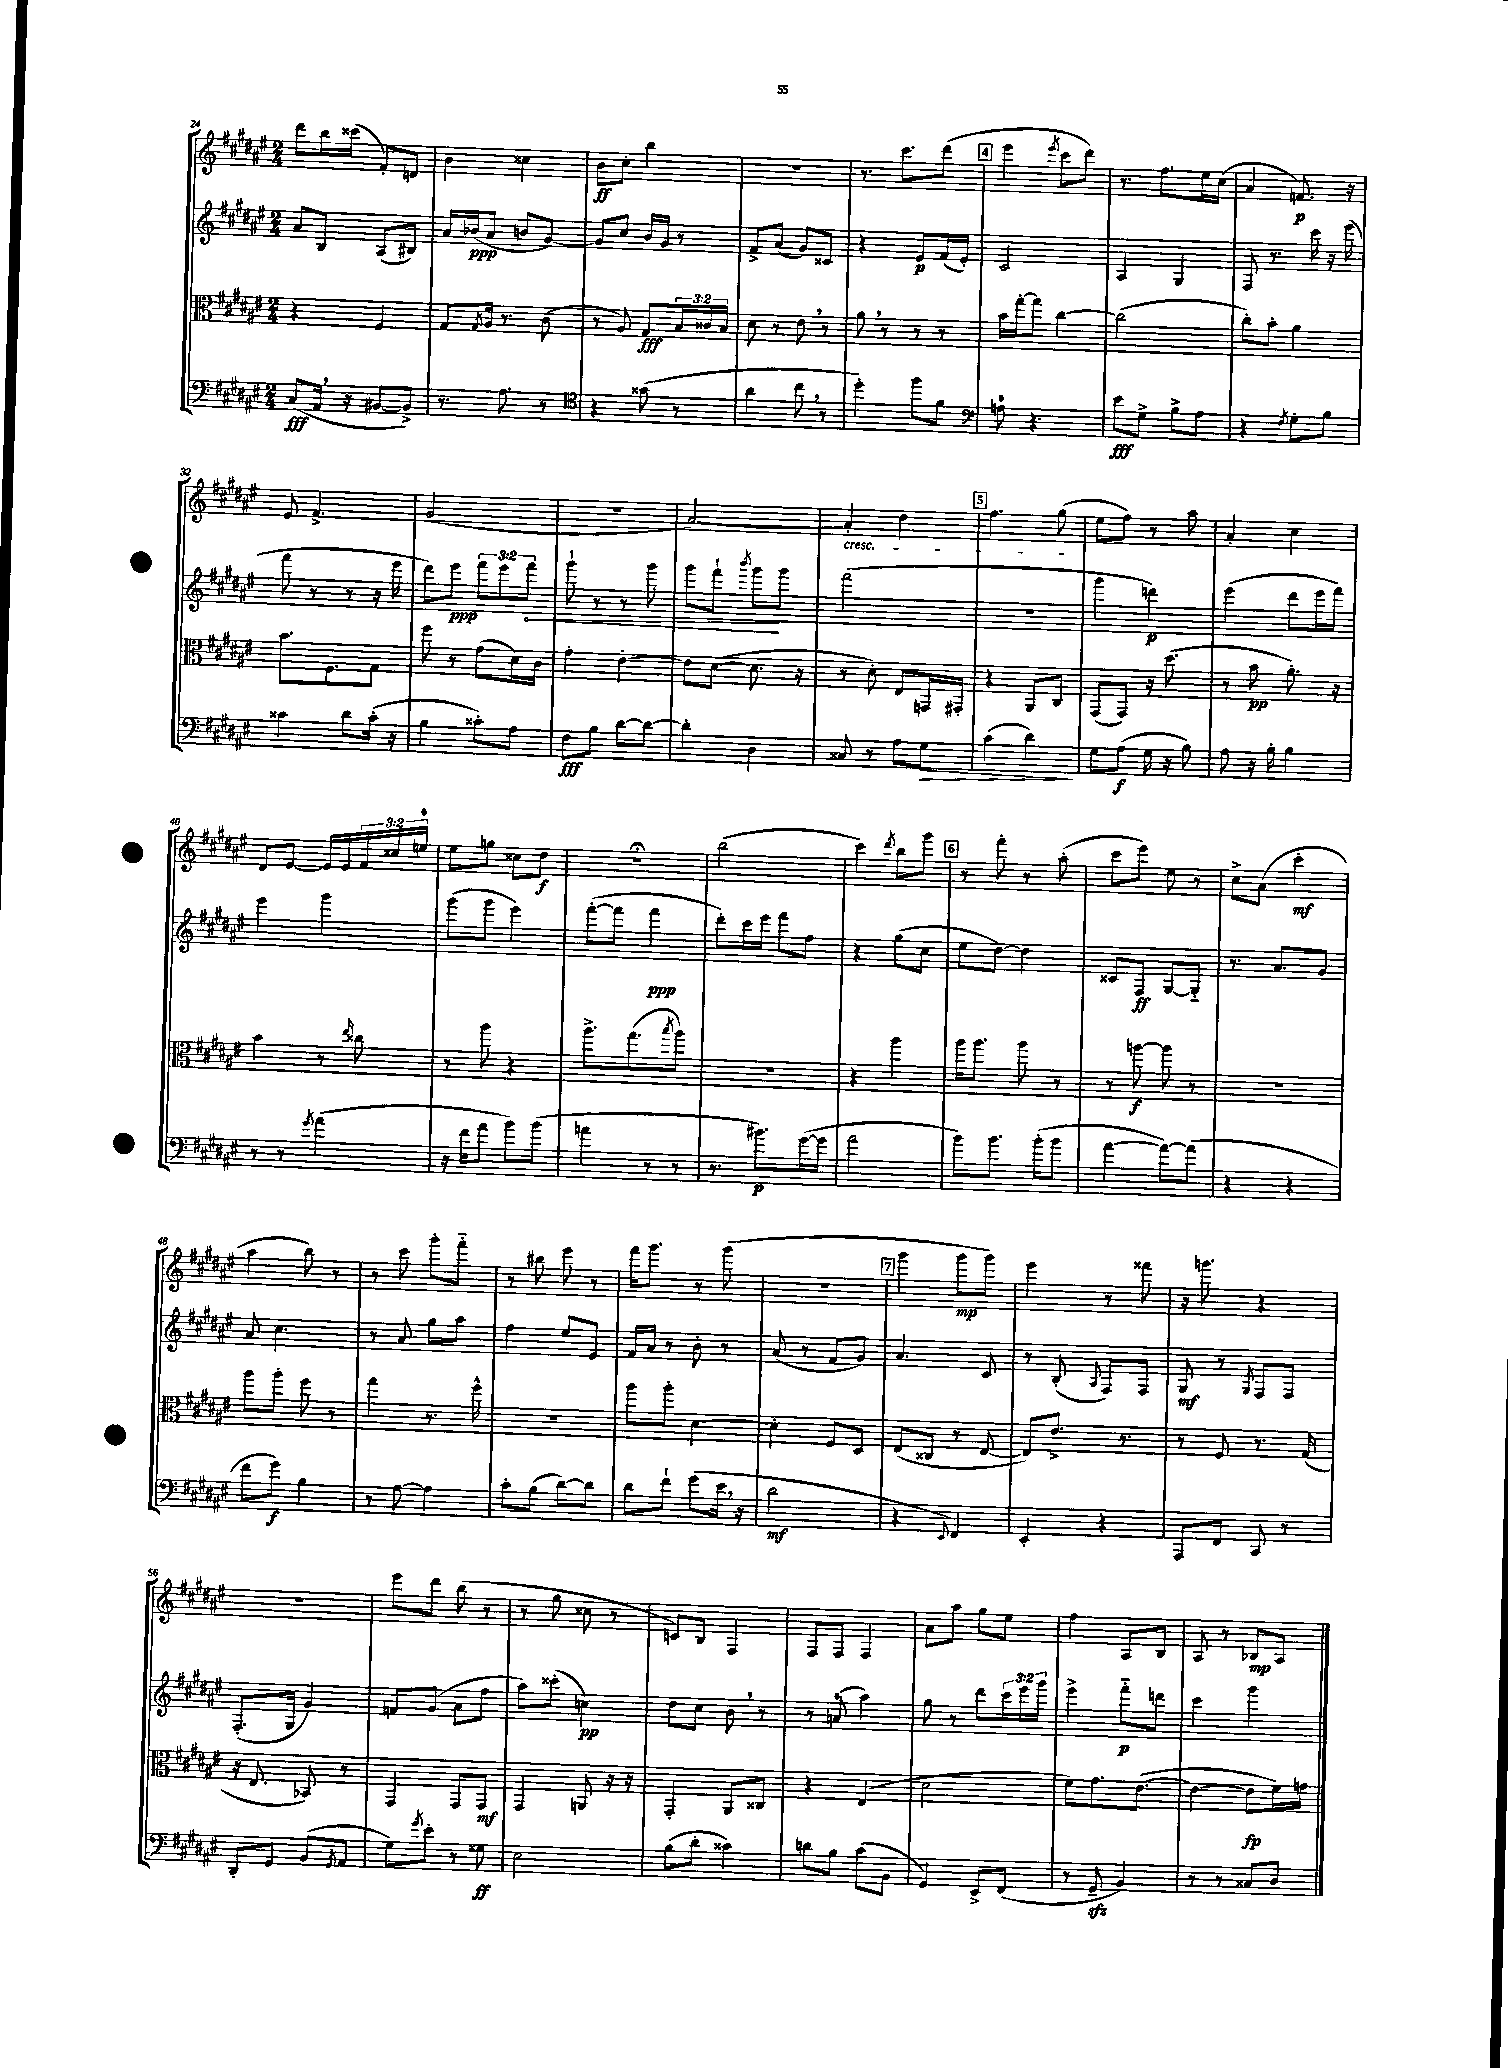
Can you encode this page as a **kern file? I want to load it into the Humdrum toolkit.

**kern	**kern	**kern	**kern
*staff4	*staff3	*staff2	*staff1
*clefF4	*clefC3	*clefG2	*clefG2
*k[f#c#g#d#a#e#]	*k[f#c#g#d#a#e#]	*k[f#c#g#d#a#e#]	*k[f#c#g#d#a#e#]
*M2/4	*M2/4	*M2/4	*M2/4
(8C#	4r	8a#	8ddd#
16AA#	.	8B	16bb
16r	.	.	(16ccc##
[8BB#	4F#	(8A#	8f#')
8BB#^])	.	8B#)	8d
=	=	=	=
8.r	8G#	16a#	4b
.	.	(16b-	.
.	8qG#	.	.
.	16A#	8a#	.
8.A#	8.r	.	.
.	.	8b	4cc##
8r	(8c#	[8g#)	.
=	=	=	=
*clefC4	*	*	*
4r	8r	8g#]	8b
.	8A#)	8cc#	8cc#'
(8g##	8G#	16b	4bb
.	.	16g#	.
8r	24B	8r	.
.	24c##	.	.
.	24B	.	.
=	=	=	=
4a#	8d#	8f#^	2r
.	8r	(8a#	.
8cc#	8e#	8g#)	.
8r	8r	8c##	.
=	=	=	=
4dd#')	8a#	4r	8.r
.	8r	.	.
.	.	.	8.ccc#
8ff#	8r	8e#	.
8f#	8r	(16f#	(8ddd#
.	.	16e#')	.
=	=	=	=
*clefF4	*	*	*
8A	16b	2c#	4eee#
.	[16gg#'	.	.
4.r	8gg#]	.	.
.	.	.	8qeee#
.	[4cc#	.	8ccc#
.	.	.	8ddd#)
=	=	=	=
8e#	(2cc#]	4A#	8.r
8G#^	.	.	.
.	.	.	8.ff#
8B^	.	4G#	.
8A#	.	.	16ee#
.	.	.	(16cc#
=	=	=	=
4r	8cc#')	8F#	4a#
.	8b'	8.r	.
8qF#	.	.	.
8G#'	4a#	.	8.f)
.	.	16ccc#	.
8B	.	16r	.
.	.	(16eee#	16r
=	=	=	=
4c##	8.b	8fff#	8e#
.	.	8r	4.f#^
.	8.F#	.	.
8d#	.	8r	.
(16c##'	8G#	16r	.
16r	.	16eee#	.
=	=	=	=
4B	8ff#	8ddd#)	(2g#
.	8r	8eee#	.
8c##')	(8g#	12fff#	.
.	.	12eee#	.
8A#	16d#)	.	.
.	.	12fff#	.
.	16c#	.	.
=	=	=	=
8F#	4g#'	8ggg#`	2r
8B	.	8r	.
[8d#	[4e#'	8r	.
8d#_	.	8ggg#	.
=	=	=	=
4d#']	8e#]	8ggg#	[2a#)
.	([8d#	8fff#`	.
.	.	8qbbb	.
4D#	8.d#]	8ggg#	.
.	.	8ggg#	.
.	16r	.	.
=	=	=	=
8C##	8r	(2fff#	4a#']
8r	8d#')	.	.
8A#	8E#	.	4dd#
8G#	16GG	.	.
.	16GG#'	.	.
=	=	=	=
(4c#	4r	2r	4.ff#
4d#)	8AA#	.	.
.	8C#	.	(8gg#
=	=	=	=
8G#	(8GG#	4ggg#	8ee#
(8A#	8GG#)	.	8ff#)
16G#	16r	4ddd)	8r
16r	(8.dd#	.	.
8B)	.	.	8aa#
=	=	=	=
8A#	8r	(4eee#	4a#'
16r	8b	.	.
16B'	.	.	.
4B	8.a#')	8ddd#	4cc#
.	.	16eee#	.
.	16r	16fff#)	.
=	=	=	=
8r	4b	4eee#	8d#
8r	.	.	[8e#
8qg#	.	.	.
(4a#	8r	4ggg#	16e#]
.	.	.	16e#
.	16qqee#	.	.
.	8cc##	.	24f#
.	.	.	24cc##
.	.	.	24ee
=	=	=	=
16r	8r	(8ggg#	8ee#
16f#	.	.	.
8a#	8aa#	8ggg#	8gg
8b)	4r	4eee#)	8cc##
(8b	.	.	8dd#
=	=	=	=
4a	8.aa#^	([8fff#'	2r;
.	.	8fff#]	.
.	(8.gg#	.	.
8r	.	4fff#	.
.	8qbb	.	.
8r	8aa#)	.	.
=	=	=	=
8.r	2r	8ddd#')	(2bb
.	.	16ccc#	.
8.b#)	.	16eee#	.
.	.	8fff#	.
([16g#	.	8ff#	.
16g#]	.	.	.
=	=	=	=
2a#	4r	4r	4ccc#)
.	.	.	8qddd#
.	4aa#	(8gg#	8bb
.	.	8cc#	8ggg#
=	=	=	=
8b)	16aa#	8ee#	8r
.	8.aa#	.	.
8.b	.	[8dd#)	8fff#'
.	8aa#	4dd#]	8r
(16b'	.	.	.
8b	8r	.	(8aa#'
=	=	=	=
[4a#	8r	8c##	8ccc#
.	[8aa	8F#	8eee#)
8a#_)	8aa]	[8G#	8ee#
(8a#]	8r	8G#'~]	8r
=	=	=	=
4r	2r	8.r	8cc#^
.	.	.	(8a#
.	.	8.a#	.
4r	.	.	4ccc#'
.	.	8g#	.
=	=	=	=
8f#	8aa#	8a#	4aa#
8g#)	8aa#'	4.cc#	.
4B	8ff#	.	8bb)
.	8r	.	8r
=	=	=	=
8r	4gg#	8r	8r
[8A#	.	8a#	8ccc#
4A#]	8.r	8gg#	8ggg#'
.	.	8aa#	8fff#'~
.	16ff#^^	.	.
=	=	=	=
8c#'	2r	4ff#	8r
(8B	.	.	8bb#
[8d#)	.	8ee#	8eee#
8d#]	.	8e#	8r
=	=	=	=
8d#	8aa#	16f#	16fff#
.	.	16a#	8.ggg#
8f#`	8aa#'	8r	.
(8g#	[4d#	8b'	8r
16e#	.	8r	(8ggg#
16r	.	.	.
=	=	=	=
2d#	4d#']	(8a#	2r
.	.	8r	.
.	8F#	8f#	.
.	8D#	8g#)	.
=	=	=	=
4r	(8E#	4.a#	4ggg#
.	8C##	.	.
8qqEE#	.	.	.
4FF#)	8r	.	8ggg#
.	[8E#	8c#	8ggg#)
=	=	=	=
4EE#'	8E#])	8r	4eee#
.	8.e#^	(8B'	.
.	.	8qqA#	.
4r	.	8F#)	8r
.	8.r	.	.
.	.	8F#	8fff##
=	=	=	=
8AAA#	8r	8G#	16r
.	.	.	8.ggg
8FF#	8F#	8r	.
.	.	8qG#	.
8CC#	8.r	8F#	4r
8r	.	8F#	.
.	(16G#	.	.
=	=	=	=
8DD#'	16r	(8.F#'	2r
.	8.E#	.	.
8GG#	.	.	.
.	.	16G#	.
(8BB	8BB-)	4g#)	.
8qGG#	.	.	.
8AA#	8r	.	.
=	=	=	=
8G#)	4GG#	8f	8eee#
8qg#	.	.	.
8e#'	.	(8g#	8ddd#
8r	8GG#	8a#	(8bb
8G##	8GG#	8ff#	8r
=	=	=	=
2E#	4GG#	8aa#)	8r
.	.	(8ccc##'	8gg#
.	8AA	4cc)	8cc##
.	16r	.	8r
.	16r	.	.
=	=	=	=
(8B	4GG#'	8dd#	8c)
8d#'	.	8cc#	8B
4c##)	8AA#	8b	4F#
.	8C##	8r	.
=	=	=	=
8d	4r	8r	8F#
8B	.	(8a	8F#
(8c#	(4E#	4aa#)	4F#
8BB	.	.	.
=	=	=	=
4GG#)	2d#	8gg#	8a#
.	.	8r	8aa#
8EE#^	.	8ddd#	8gg#
(8FF#	.	24ccc#	8ee#
.	.	24eee#	.
.	.	24ggg#	.
=	=	=	=
8r	8f#)	4eee#^	4ff#
8GG#~	8.g#	.	.
4BB)	.	8fff#'~	8A#
.	([8.e#	.	.
.	.	8ddd	8B
=	=	=	=
8r	4e#_	4ccc#	8A#
8r	.	.	8r
8C##	8e#]	4ggg#	8B-
8D#	16f#)	.	8A#
.	16g	.	.
==	==	==	==
*-	*-	*-	*-
